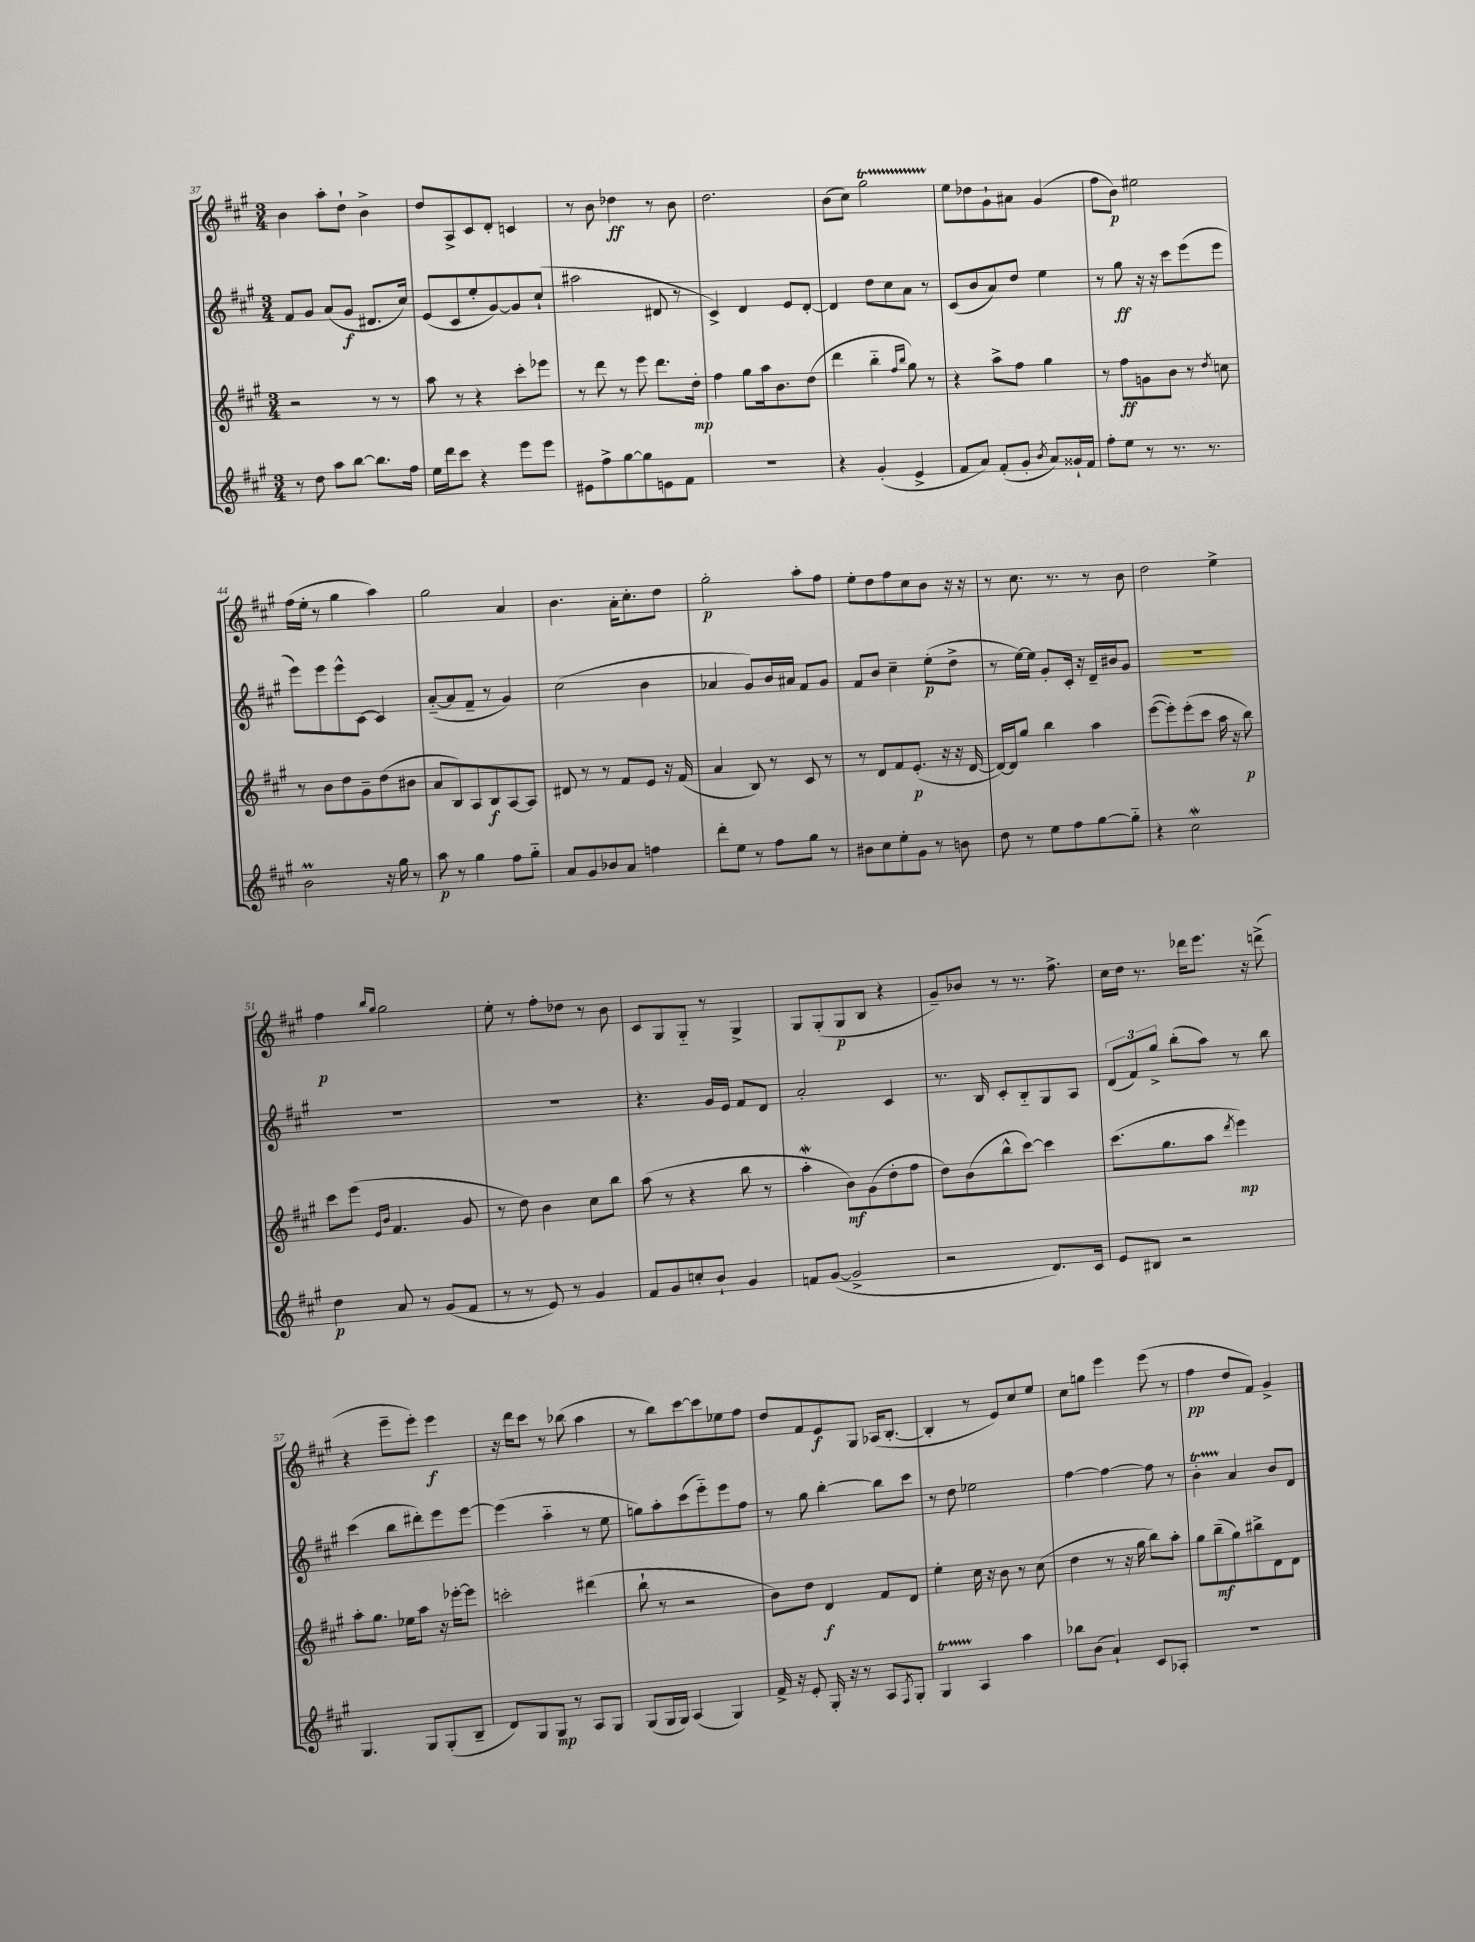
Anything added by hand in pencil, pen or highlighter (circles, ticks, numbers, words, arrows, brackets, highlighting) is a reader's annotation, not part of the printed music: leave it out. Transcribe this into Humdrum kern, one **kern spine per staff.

**kern	**kern	**kern	**kern
*staff4	*staff3	*staff2	*staff1
*clefG2	*clefG2	*clefG2	*clefG2
*k[f#c#g#]	*k[f#c#g#]	*k[f#c#g#]	*k[f#c#g#]
*M3/4	*M3/4	*M3/4	*M3/4
8r	2r	8f#	4b
8dd	.	8g#	.
8aa	.	(8a	8aa'
[8bb	.	8g#	8dd`
8.bb]	8r	8.d#	4b^
.	8r	.	.
16ff#	.	16cc#)	.
=	=	=	=
16ee	8aa	(8e	8dd
16ddd	.	.	.
8ccc#	8r	8c#	8A^
4r	4r	8ee'	8c#
.	.	[8g#)	8d'
8eee	8ccc#'	8g#]	4c
8eee	8eee-	(8cc#`	.
=	=	=	=
8e#	8r	2aa#	8r
8ff#^	8ddd	.	8b
[8gg#	8r	.	4dd-
8gg#]	8eee	.	.
8e	8.ddd	8d#	8r
8f#	.	8r	8b
.	16dd'	.	.
=	=	=	=
2.r	4ff#	4c#^)	2.dd
.	8gg#	4d	.
.	16aa	.	.
.	8.b	.	.
.	.	8e	.
.	(8dd	[8d'	.
=	=	=	=
4r	4ddd	4d]	(8b
.	.	.	8cc#)
(4g#'	4bb'~	8dd	2gg#
.	.	8cc#	.
.	16qqff#	.	.
.	16qqbb	.	.
4e^	8gg#)	8a	.
.	8r	8r	.
=	=	=	=
8f#	4r	(8c#	8ee
8a)	.	8b	8dd-
(8f#'	8aa^	8a)	8g#`
8g#'	8ff#	8dd	8a#
8qb	.	.	.
8a)	4gg#	4ee	(4g#
16g##`	.	.	.
16f#	.	.	.
=	=	=	=
8ff#'	8r	8r	8ff#
8ee	8ff#	8gg#	8b)
8r	8g	16r	2ee#
.	.	16r	.
8.r	8b	8ccc#	.
.	8r	(8eee	.
8.r	.	.	.
.	8qdd	.	.
.	8cc	8eee	.
=	=	=	=
2b	8r	8eee)	(16ff#
.	.	.	16ee'
.	8b	8eee	8r
.	8dd	8eee^^	4gg#
.	8g#~	[8c#	.
16r	(8dd	4c#]	4aa)
16gg#	.	.	.
8r	8b#	.	.
=	=	=	=
8aa	8a	([8a'~	2gg#
8r	8B)	8a]	.
4gg#	8A	8f#~	.
.	8B	8r	.
8ff#	[8A	4g#)	4a
8gg#'~	8A]	.	.
=	=	=	=
8a	8d#	(2cc#	4.b
8g#	8r	.	.
8b-	8r	.	.
8a	8f#	.	16a'
.	.	.	8.cc#'
4ff	8e	4b	.
.	16r	.	8dd
.	(16f#	.	.
=	=	=	=
8ddd'	4a	4a-	2gg#'
8ee	.	.	.
8r	8B)	8g#)	.
8ff#	8r	16b	.
.	.	16a#	.
8gg#	8c#	8f#	8aa'
8r	8r	8g#	8ff#
=	=	=	=
8b#	8r	8f#	8ee'
8cc#	8d	8b	8dd
8ee'	8f#	4cc#~	8ff#
8g#	(8.e'	.	8cc#
8r	.	(8ee'	8b
.	16r	.	.
8b	16r	8dd^	16r
.	[16d	.	16r
=	=	=	=
8dd	16d_)	8r	8r
.	16d]	.	.
8r	8gg#	[16ee)	8.cc#
.	.	16ee]	.
8ee	4bb	8g#'	.
.	.	.	8.r
8ff#	.	16c#'	.
.	.	16r	.
[8gg#	4aa	16d~	8r
.	.	16b#	.
8gg#'~]	.	8g#	8b
=	=	=	=
4r	([8eee	2.r	2dd
.	8eee'])	.	.
2cc#	(8eee'	.	.
.	8ccc#	.	.
.	16aa	.	4ee^
.	16r	.	.
.	8bb)	.	.
=	=	=	=
4dd	8ccc#	2.r	4ff#
.	(8eee	.	.
.	16qqe	.	16qqbb
.	16qqb	.	16qqgg#
8a	4.f#	.	2gg#
8r	.	.	.
(8g#	.	.	.
8f#	8g#	.	.
=	=	=	=
8r	8r	2.r	8ee'
8r	8dd)	.	8r
8e)	4b	.	8ff#'
8r	.	.	8dd-
4g#	8cc#	.	8r
.	8bb	.	8b
=	=	=	=
8f#	(8aa	4.r	8c#
8g#	8r	.	8G#
8cc'	4r	.	8G#'~
8b`	.	16g#	8r
.	.	16e	.
4g#	8bb	8f#	4G#^
.	8r	8d	.
=	=	=	=
8f	4aa'	2a'	8G#
([8g#	.	.	(8G#'
2g#^]	8b)	.	8G#
.	(8g#	.	8B
.	8dd'	4c#	4r
.	8ff#	.	.
=	=	=	=
2r	8dd)	8.r	8g#~)
.	(8b	.	8b-
.	.	16B	.
.	8bb^^	8c#'	8r
.	[8ccc#)	8B'~	8.r
8.d)	4ccc#]	8G#	.
.	.	.	8.ff#^
.	.	8A	.
16c#	.	.	.
=	=	=	=
8e	(8.ccc#	(12d	16cc#
.	.	.	16dd
.	.	12f#)	.
8B#	.	.	8.r
.	.	12gg#^	.
.	8.gg#	.	.
2r	.	(8bb'	.
.	.	.	16ddd-
.	8aa	8aa)	8.eee
.	8qddd	.	.
.	4eee)	8r	.
.	.	.	16r
.	.	8bb	(8ddd^
=	=	=	=
4.G#	8aa'	(4ccc#	4r
.	8.gg#	.	.
.	.	8bb	8eee~
.	16ee-	.	.
8G#	8aa	8ddd#')	8eee')
(8G#'	16r	8eee	4eee
.	[16eee-'	.	.
8B~	8eee-]	[8eee	.
=	=	=	=
8d)	2ccc'	(4eee]	16r
.	.	.	16ddd
8G#	.	.	8ccc#
8G#	.	4aa'~	8r
8r	.	.	(8bb-
8A	(4ddd#	8r	4aa
8G#	.	8ee	.
=	=	=	=
(8G#	8bb`	8gg)	8r
16G#	8r	8aa'	8bb)
16G#)	.	.	.
(4A	2r	(8ccc#	[8ccc#
.	.	8eee'~)	8ccc#]
4G#)	.	8eee	8ee-
.	.	8ff#	8ff#
=	=	=	=
16f#^	8b)	8r	8dd
16r	.	.	.
8e'	8dd	8gg#	8f#
16G#'	4d	[4bb'	8e
16r	.	.	.
8r	.	.	8G#
8A	8f#	8bb]	(16A-
.	.	.	[8.B'
8qF#	.	.	.
8G#'	8d	8ccc#	.
=	=	=	=
4G#	4ee'	8r	4B']
.	.	8dd	.
4A	16cc#	2ee-	8r
.	16r	.	.
.	8b	.	8e)
4aa	8r	.	8cc#
.	(8cc#	.	8ee
=	=	=	=
8bb-	4dd	[4ff#	8cc#
(8b	.	.	8gg
4a`)	8r	4ff#_	4eee
.	16r	.	.
.	16gg#	.	.
8c#	8bb)	8ff#]	(8eee
8A-'	8aa'	8r	8r
=	=	=	=
2.r	8gg#	4b'	4ff#
.	(8bb~	.	.
.	8gg#)	4a	8dd
.	8bb#^	.	8f#)
.	8d	8b	4g#^
.	8d	8d	.
==	==	==	==
*-	*-	*-	*-
